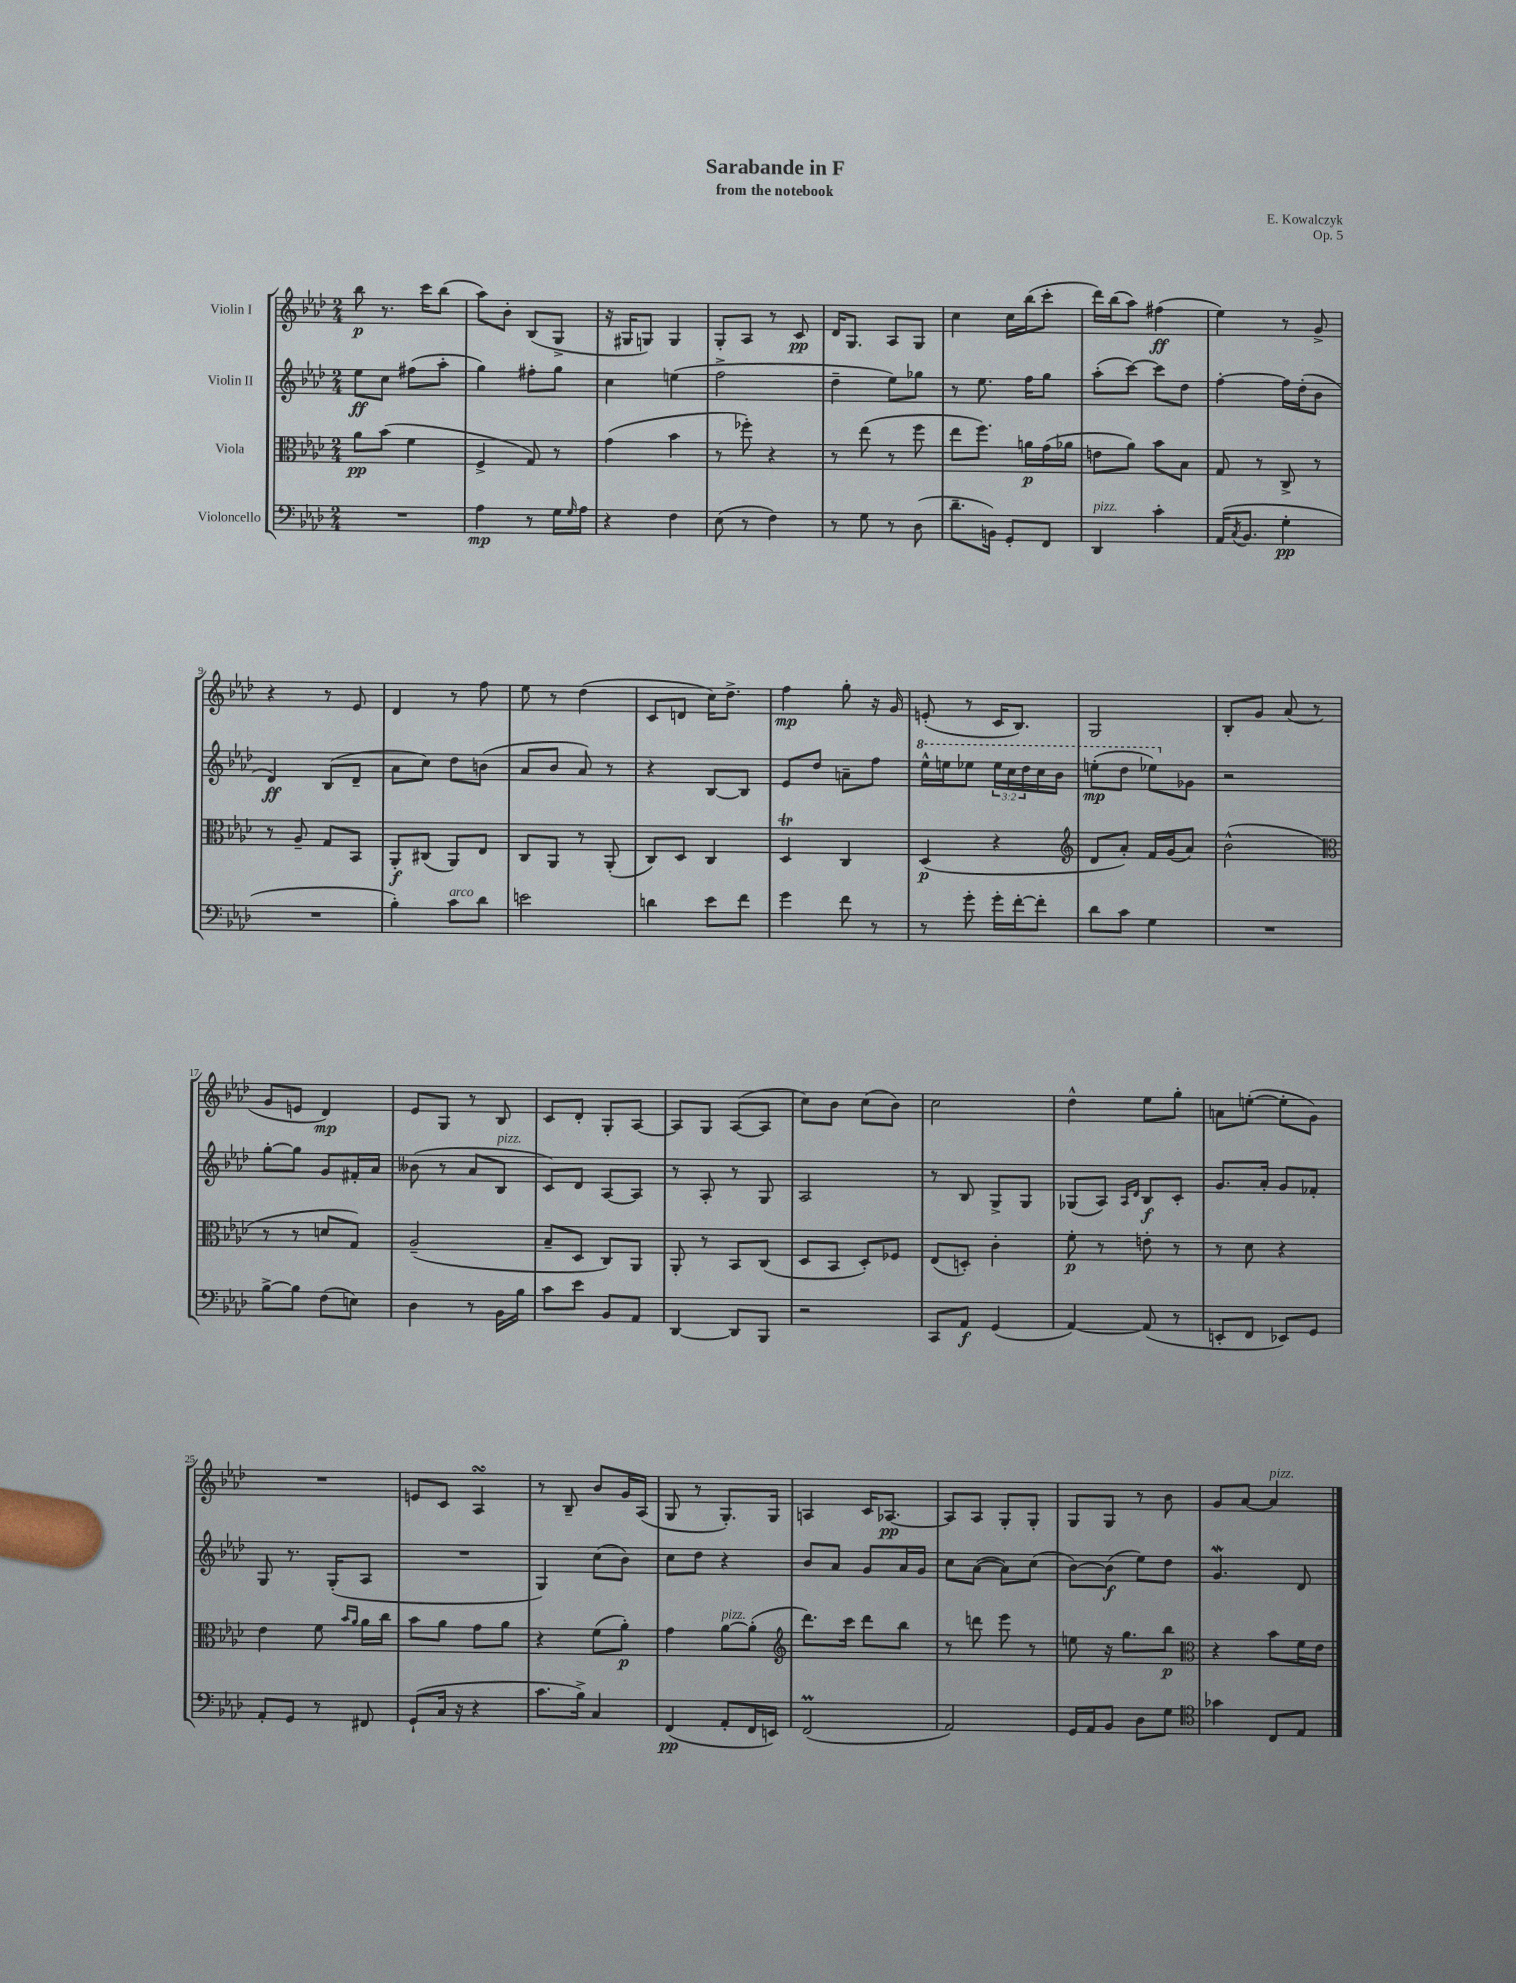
\header { title = "Sarabande in F" composer = "E. Kowalczyk" subtitle = "from the notebook" opus = "Op. 5" }
<<
\new StaffGroup <<
\new Staff = "s0" \with { instrumentName = "Violin I" } {
    \clef treble \key aes \major \numericTimeSignature \time 2/4
    bes''8\p r8. c'''16 bes''8( |
    aes''8) bes'8-. bes8( g8-> |
    r16 gis16 g8) g4 |
    g8-. aes8 r8 c'8\pp |
    des'16 g8. aes8 g8 |
    c''4 c''16 bes''16( c'''8-. |
    des'''16) bes''16( aes''8) fis''4\ff( |
    ees''4) r8 g'8-> |
    r4 r8 ees'8 |
    des'4 r8 f''8 |
    ees''8 r8 des''4( |
    c'8 d'8 c''16) des''8.-> |
    f''4\mp g''8-. r16 g'16 |
    e'8-.( r8 c'16 bes8.) |
    g2 |
    bes8-. g'8 aes'8( r8 |
    g'8 e'8 des'4\mp) |
    ees'8 g8 r8 bes8 |
    c'8 des'8-. g8-. aes8~ |
    aes8 g8 aes8~( aes8 |
    c''8) bes'8 c''8( bes'8) |
    c''2 |
    des''4-^ ees''8 g''8-. |
    a'8 e''8~-.( e''8-. g'8) |
    R2 |
    e'8 c'8 aes4\turn |
    r8 bes8-- bes'8 g'16 aes16( |
    g8 r8 g8.-.) g16 |
    a4 c'16 aes8.~\pp |
    aes8 aes8 g8-. g8-. |
    g8 g8 r8 bes'8 |
    g'8 aes'8~ aes'4^\markup { \italic "pizz." } \bar "|." |
}
\new Staff = "s1" \with { instrumentName = "Violin II" } {
    \clef treble \key aes \major \numericTimeSignature \time 2/4 \override Staff.TupletNumber.text = #tuplet-number::calc-fraction-text
    ees''8\ff c''8 fis''8( aes''8-. |
    g''4) fis''8-. g''8 |
    c''4 e''4( |
    f''2-> |
    des''4-- ees''8) ges''8 |
    r8 ees''8. f''16 g''8 |
    aes''8-.( c'''8~) c'''8 des''8 |
    f''4~-. f''16 des''16-.( bes'8 |
    des'4\ff) bes8( des'8-- |
    aes'8 c''8) des''8 b'8( |
    aes'8 bes'8 aes'8) r8 |
    r4 bes8~ bes8 |
    ees'8 des''8 a'8-- f''8 |
    \ottava #1 ees'''16-^ e'''16 ees'''8 \tuplet 3/2 { ees'''16 c'''16 des'''16 } c'''16 bes''16 |
    e'''8-.\mp( des'''8 ees'''8) \ottava #0 ges'8 |
    r2 |
    g''8~-. g''8 g'8 fis'16-. aes'16 |
    beses'8( r8 aes'8 bes8^\markup { \italic "pizz." } |
    c'8) des'8 aes8~ aes8 |
    r8 aes8-. r8 g8 |
    aes2 |
    r8 bes8 g8-> g8 |
    ges8( aes8) \grace { aes16 des'16 } bes8\f c'8-. |
    g'8. aes'16-. g'8 fes'8-. |
    g8 r8. g16-.( aes8 |
    R2 |
    g4) c''8( bes'8) |
    c''8 des''8 r4 |
    bes'8 aes'8 g'8 aes'16 g'16 |
    c''8 aes'8~( aes'8) c''8( |
    bes'8~) bes'8\f( ees''8) des''8 |
    g'4.\mordent des'8 \bar "|." |
}
\new Staff = "s2" \with { instrumentName = "Viola" } {
    \clef alto \key aes \major \numericTimeSignature \time 2/4
    aes'8\pp bes'8( f'4 |
    f4-> g8) r8 |
    g'4( bes'4 |
    r8 fes''8-.) r4 |
    r8 ees''8( r8 f''8 |
    ees''8 f''8.) a'16\p g'16( aes'16 |
    e'8 aes'8) bes'8 bes8 |
    g8 r8 c8-> r8 |
    r8 aes8-- g8 bes,8 |
    aes,8-.\f cis8( aes,8) ees8 |
    c8 aes,8 r8 aes,8-.( |
    c8) des8 c4 |
    des4\trill c4 |
    des4\p( r4 |
    \clef treble des'8 aes'8-.) f'16 g'16( aes'8) |
    bes'2-^( |
    \clef alto r8 r8 d'8 g8) |
    aes2--( |
    bes8-- des8 c8) aes,8 |
    aes,8-. r8 bes,8 c8( |
    des8 bes,8 des8-.) fes8 |
    ees8( d8-.) c'4-. |
    f'8-.\p r8 e'8-. r8 |
    r8 des'8 r4 |
    ees'4 f'8 \grace { bes'16 aes'16 } aes'16 c''16 |
    bes'8 aes'8 g'8 aes'8 |
    r4 f'8( aes'8-.\p) |
    g'4 aes'8~^\markup { \italic "pizz." } aes'8-.( |
    \clef treble des'''8.) c'''16 des'''8 bes''8 |
    r8 d'''8 ees'''8 r8 |
    e''8 r16 g''8. bes''8\p |
    \clef alto r4 bes'8 f'16 ees'16 \bar "|." |
}
\new Staff = "s3" \with { instrumentName = "Violoncello" } {
    \clef bass \key aes \major \numericTimeSignature \time 2/4
    R2 |
    aes4\mp r8 g16 \grace { g16 } aes16 |
    r4 f4 |
    ees8( r8 f4) |
    r8 g8 r8 des8( |
    des'8.-- b,16) g,8-. f,8 |
    des,4^\markup { \italic "pizz." } c'4-. |
    aes,16( \acciaccatura { c8 } bes,8. g4-.\pp |
    R2 |
    bes4-.) c'8^\markup { \italic "arco" } des'8 |
    e'2 |
    d'4 ees'8 f'8 |
    g'4 f'8 r8 |
    r8 g'8-. g'16-. f'16~-. f'8-. |
    des'8 c'8 g4 |
    R2 |
    bes8~-> bes8 f8( e8) |
    des4 r8 bes,16 bes16 |
    c'8 ees'8 bes,8 aes,8 |
    des,4~ des,8 bes,,8 |
    r2 |
    c,8 aes,8\f g,4( |
    aes,4~) aes,8( r8 |
    e,8-. f,8 ees,8) g,8 |
    aes,8-. g,8 r8 fis,8 |
    g,8-!( c16 r16 r4 |
    c'8. bes16->) c4 |
    f,4\pp( aes,8-. f,16 e,16) |
    f,2\prall( |
    aes,2) |
    g,16 aes,16 bes,8 des8 g8 |
    \clef tenor ges'4 c8 ees8 \bar "|." |
}
>>
>>
